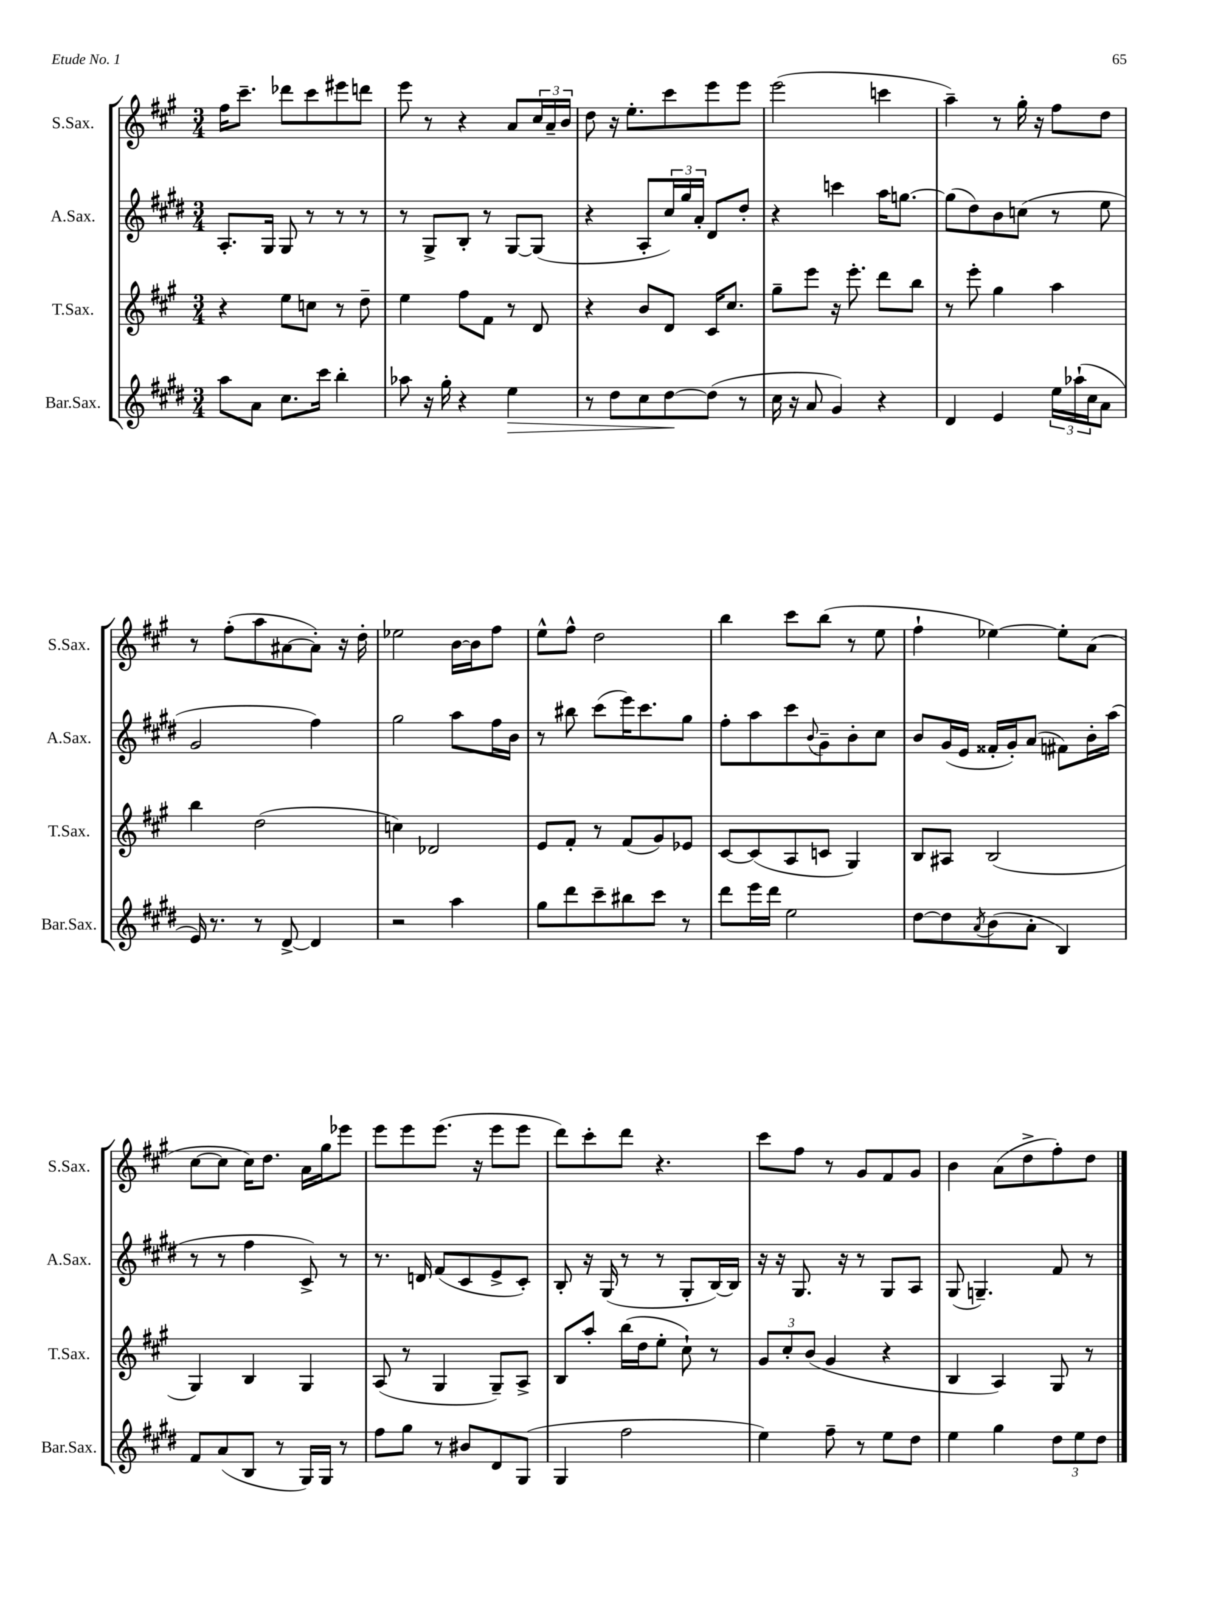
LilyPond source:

<<
\new StaffGroup <<
\new Staff = "s0" \with { instrumentName = "S.Sax." shortInstrumentName = "S.Sax." } {
    \clef treble \key a \major \numericTimeSignature \time 3/4
    fis''16 cis'''8.-- des'''8 cis'''8 eis'''8 d'''8 |
    e'''8 r8 r4 a'8 \tuplet 3/2 { cis''16 a'16-- b'16 } |
    d''8 r16 e''8.-. cis'''8 e'''8 e'''8 |
    e'''2( c'''4 |
    a''4--) r8 gis''16-. r16 fis''8 d''8 |
    r8 fis''8-.( a''8 ais'8~ ais'8-.) r16 d''16-. |
    ees''2 b'16~ b'16 fis''8 |
    e''8-^ fis''8-^ d''2 |
    b''4 cis'''8 b''8( r8 e''8 |
    fis''4-! ees''4~) ees''8-. a'8( |
    cis''8~ cis''8 cis''16) d''8. a'16 gis''16 ees'''8 |
    e'''8 e'''8 e'''8.( r16 e'''8 e'''8 |
    d'''8) cis'''8-. d'''8 r4. |
    cis'''8 fis''8 r8 gis'8 fis'8 gis'8 |
    b'4 a'8( d''8-> fis''8-.) d''8 \bar "|." |
}
\new Staff = "s1" \with { instrumentName = "A.Sax." shortInstrumentName = "A.Sax." } {
    \clef treble \key e \major \numericTimeSignature \time 3/4
    a8.-. gis16 gis8 r8 r8 r8 |
    r8 gis8-> b8-. r8 gis8~ gis8( |
    r4 a8-. \tuplet 3/2 { cis''16) gis''16 a'16-. } dis'8 dis''8-. |
    r4 c'''4 a''16 g''8.~ |
    g''8( dis''8) b'8 c''8( r8 e''8 |
    gis'2 fis''4) |
    gis''2 a''8 fis''16 b'16 |
    r8 bis''8 cis'''8( e'''16) cis'''8. gis''8 |
    fis''8-. a''8 cis'''8 \appoggiatura { b'8 } gis'8-- b'8-. cis''8 |
    b'8 gis'16( e'16 fisis'16-. gis'16-.) a'8( fis'8) b'16-. a''16( |
    r8 r8 fis''4 cis'8->) r8 |
    r8. d'16 fis'8( cis'8 e'8-> cis'8-.) |
    b8-. r16 gis16( r8 r8 gis8-. b16~) b16 |
    r16 r16 gis8. r16 r8 gis8 a8 |
    gis8( g4.--) fis'8 r8 \bar "|." |
}
\new Staff = "s2" \with { instrumentName = "T.Sax." shortInstrumentName = "T.Sax." } {
    \clef treble \key a \major \numericTimeSignature \time 3/4
    r4 e''8 c''8 r8 d''8-- |
    e''4 fis''8 fis'8 r8 d'8 |
    r4 b'8 d'8 cis'16 cis''8. |
    gis''8-- e'''8 r16 e'''8.-. d'''8 b''8 |
    r8 e'''8-. gis''4 a''4 |
    b''4 d''2( |
    c''4) des'2 |
    e'8 fis'8-. r8 fis'8( gis'8) ees'8 |
    cis'8~ cis'8( a8 c'8 gis4) |
    b8 ais8 b2( |
    gis4) b4 gis4 |
    a8( r8 gis4 gis8--) a8-> |
    b8 a''8-. b''16( d''16 e''8-. cis''8-!) r8 |
    \tuplet 3/2 { gis'8 cis''8-. b'8( } gis'4 r4 |
    b4 a4) gis8 r8 \bar "|." |
}
\new Staff = "s3" \with { instrumentName = "Bar.Sax." shortInstrumentName = "Bar.Sax." } {
    \clef treble \key e \major \numericTimeSignature \time 3/4
    a''8 a'8 cis''8. cis'''16 b''4-. |
    aes''8 r16 gis''16-. r4 e''4\> |
    r8 dis''8 cis''8 dis''8~\! dis''8( r8 |
    cis''16 r16 a'8 gis'4) r4 |
    dis'4 e'4 \tuplet 3/2 { e''16 aes''16-!( cis''16 } a'8 |
    e'16) r8. r8 dis'8~-> dis'4 |
    r2 a''4 |
    gis''8 dis'''8 cis'''8-- bis''8 cis'''8 r8 |
    dis'''8 e'''16 dis'''16 e''2 |
    dis''8~ dis''8 \acciaccatura { a'8 } b'8( a'8-. b4) |
    fis'8 a'8( b8 r8 gis16) gis16 r8 |
    fis''8 gis''8 r8 bis'8 dis'8 gis8( |
    gis4 fis''2 |
    e''4) fis''8-- r8 e''8 dis''8 |
    e''4 gis''4 \tuplet 3/2 { dis''8 e''8 dis''8 } \bar "|." |
}
>>
>>
\layout { \context { \Score \remove "Bar_number_engraver" } }
